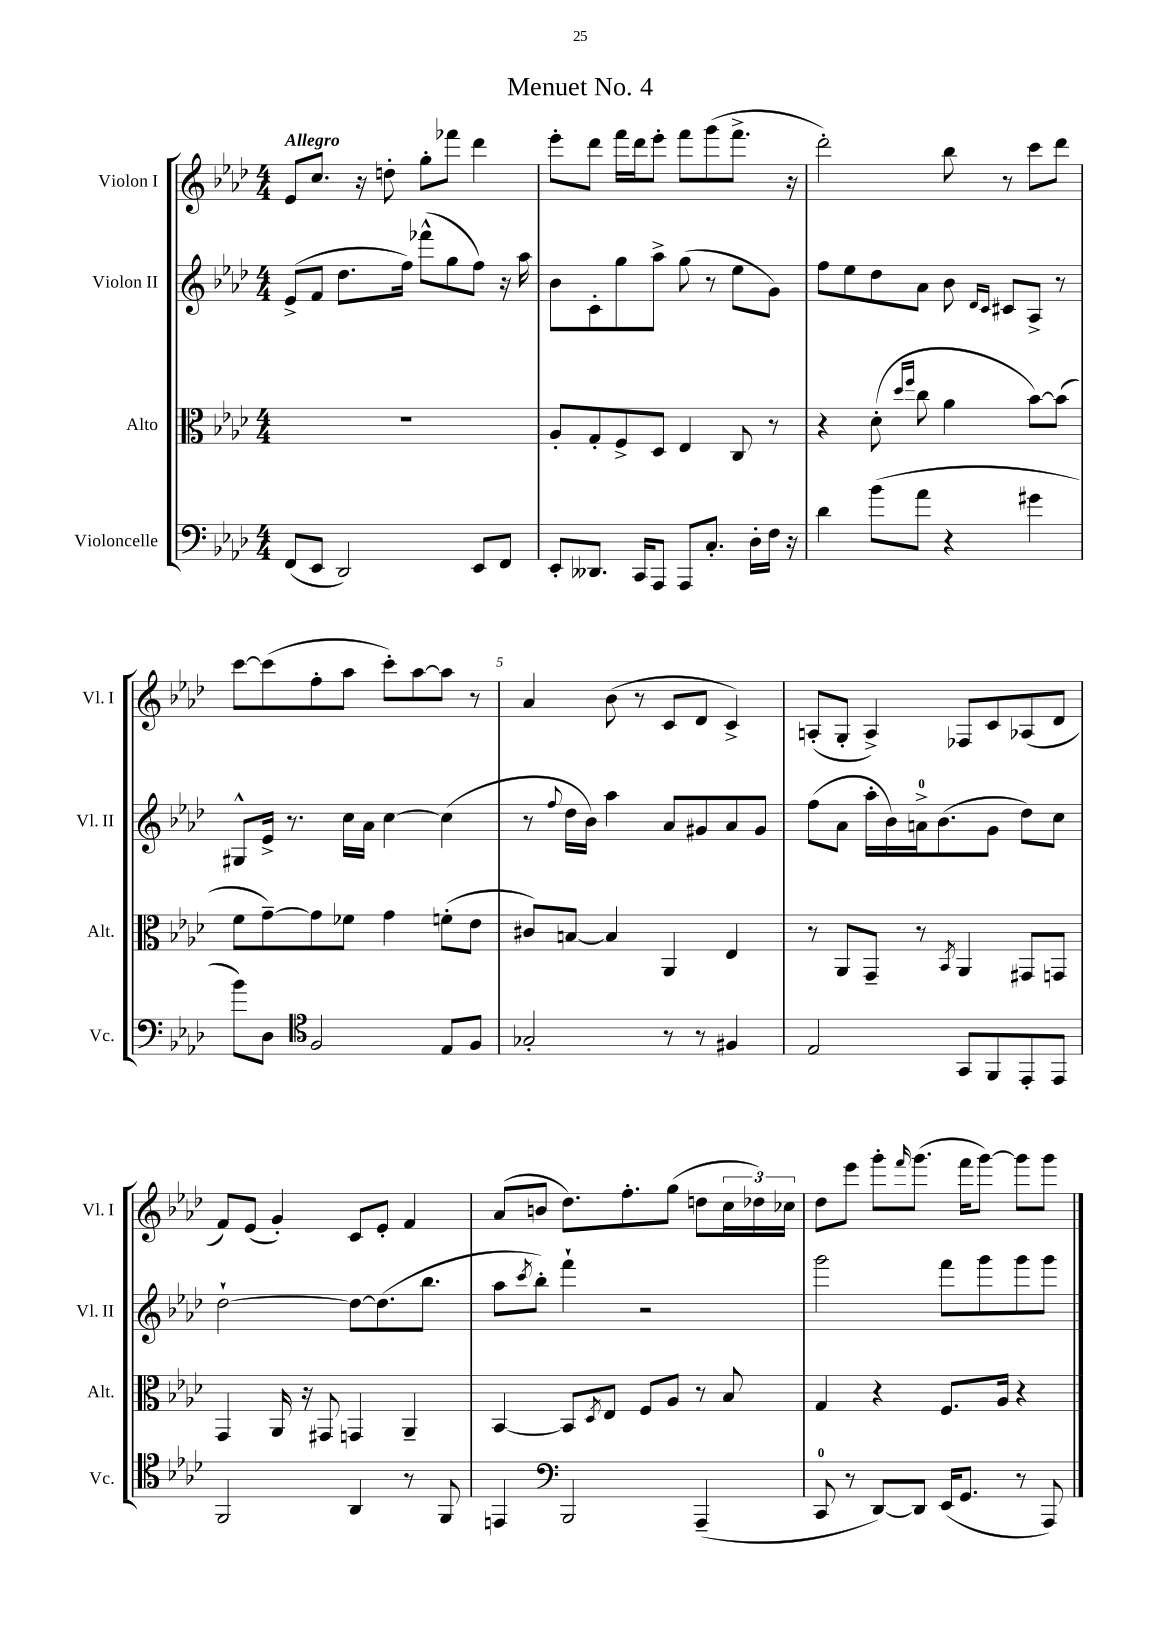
\header { title = "Menuet No. 4" }
<<
\new StaffGroup <<
\new Staff = "s0" \with { instrumentName = "Violon I" shortInstrumentName = "Vl. I" } {
    \clef treble \key aes \major \numericTimeSignature \time 4/4 \tempo "Allegro"
    ees'8 c''8. r16 d''8-. g''8-. fes'''8 des'''4 |
    ees'''8-. des'''8 f'''16 des'''16 ees'''8-. f'''8 g'''8( f'''8.-> r16 |
    des'''2-.) bes''8 r8 c'''8 des'''8 |
    c'''8~ c'''8( f''8-. aes''8 c'''8-.) aes''8~ aes''8 r8 |
    aes'4 bes'8( r8 c'8 des'8 c'4->) |
    a8-.( g8-. a4->) fes8 c'8 aes8( des'8 |
    f'8) ees'8( g'4-.) c'8 ees'8-. f'4 |
    aes'8( b'8 des''8.) f''8.-. g''8( d''8 \tuplet 3/2 { c''16 des''16) ces''16 } |
    des''8 ees'''8 g'''8-. \grace { f'''16 } g'''8.( f'''16 g'''8~) g'''8 g'''8 \bar "|." |
}
\new Staff = "s1" \with { instrumentName = "Violon II" shortInstrumentName = "Vl. II" } {
    \clef treble \key aes \major \numericTimeSignature \time 4/4
    ees'8->( f'8 des''8. f''16) fes'''8-^( g''8 f''8) r16 aes''16 |
    bes'8 c'8-. g''8 aes''8-> g''8( r8 ees''8 g'8) |
    f''8 ees''8 des''8 aes'8 bes'8 \grace { des'16 c'16 } cis'8 aes8-> r8 |
    gis8-^ ees'16-> r8. c''16 aes'16 c''4~ c''4( |
    r8 \appoggiatura { f''8 } des''16 bes'16) aes''4 aes'8 gis'8 aes'8 gis'8 |
    f''8( aes'8 aes''16-. bes'16) a'16-0-> bes'8.( g'8 des''8) c''8 |
    des''2~-! des''8~ des''8.( bes''8. |
    aes''8 \acciaccatura { c'''8 } bes''8-.) f'''4-! r2 |
    g'''2 f'''8 g'''8 g'''8 g'''8 \bar "|." |
}
\new Staff = "s2" \with { instrumentName = "Alto" shortInstrumentName = "Alt." } {
    \clef alto \key aes \major \numericTimeSignature \time 4/4
    R1 |
    aes8-. g8-. f8-> des8 ees4 c8 r8 |
    r4 des'8-.( \grace { des''16 f''16 } c''8 aes'4 bes'8~) bes'8( |
    f'8 g'8~--) g'8 fes'8 g'4 f'8-.( ees'8 |
    cis'8) b8~ b4 aes,4 ees4 |
    r8 aes,8 g,8-- r8 \acciaccatura { bes,8 } aes,4 gis,8 g,8 |
    g,4 aes,16 r16 gis,8 g,4 aes,4-- |
    bes,4~ bes,8 \acciaccatura { des8 } ees8 f8 aes8 r8 bes8 |
    g4 r4 f8. aes16 r4 \bar "|." |
}
\new Staff = "s3" \with { instrumentName = "Violoncelle" shortInstrumentName = "Vc." } {
    \clef bass \key aes \major \numericTimeSignature \time 4/4
    f,8( ees,8 des,2) ees,8 f,8 |
    ees,8-. deses,8. c,16 aes,,8 aes,,8 c8.-. des16-. f16 r16 |
    des'4 bes'8( aes'8 r4 gis'4 |
    bes'8) des8 \clef tenor f2 ees8 f8 |
    ges2-. r8 r8 fis4 |
    ees2 g,8 f,8 ees,8-. ees,8 |
    f,2 aes,4 r8 f,8 |
    e,4 \clef bass bes,,2 aes,,4--( |
    c,8-0 r8 des,8~) des,8 ees,16( g,8. r8 aes,,8) \bar "|." |
}
>>
>>
\layout { \context { \Score \override BarNumber.break-visibility = ##(#f #t #t) barNumberVisibility = #(every-nth-bar-number-visible 5) } }
